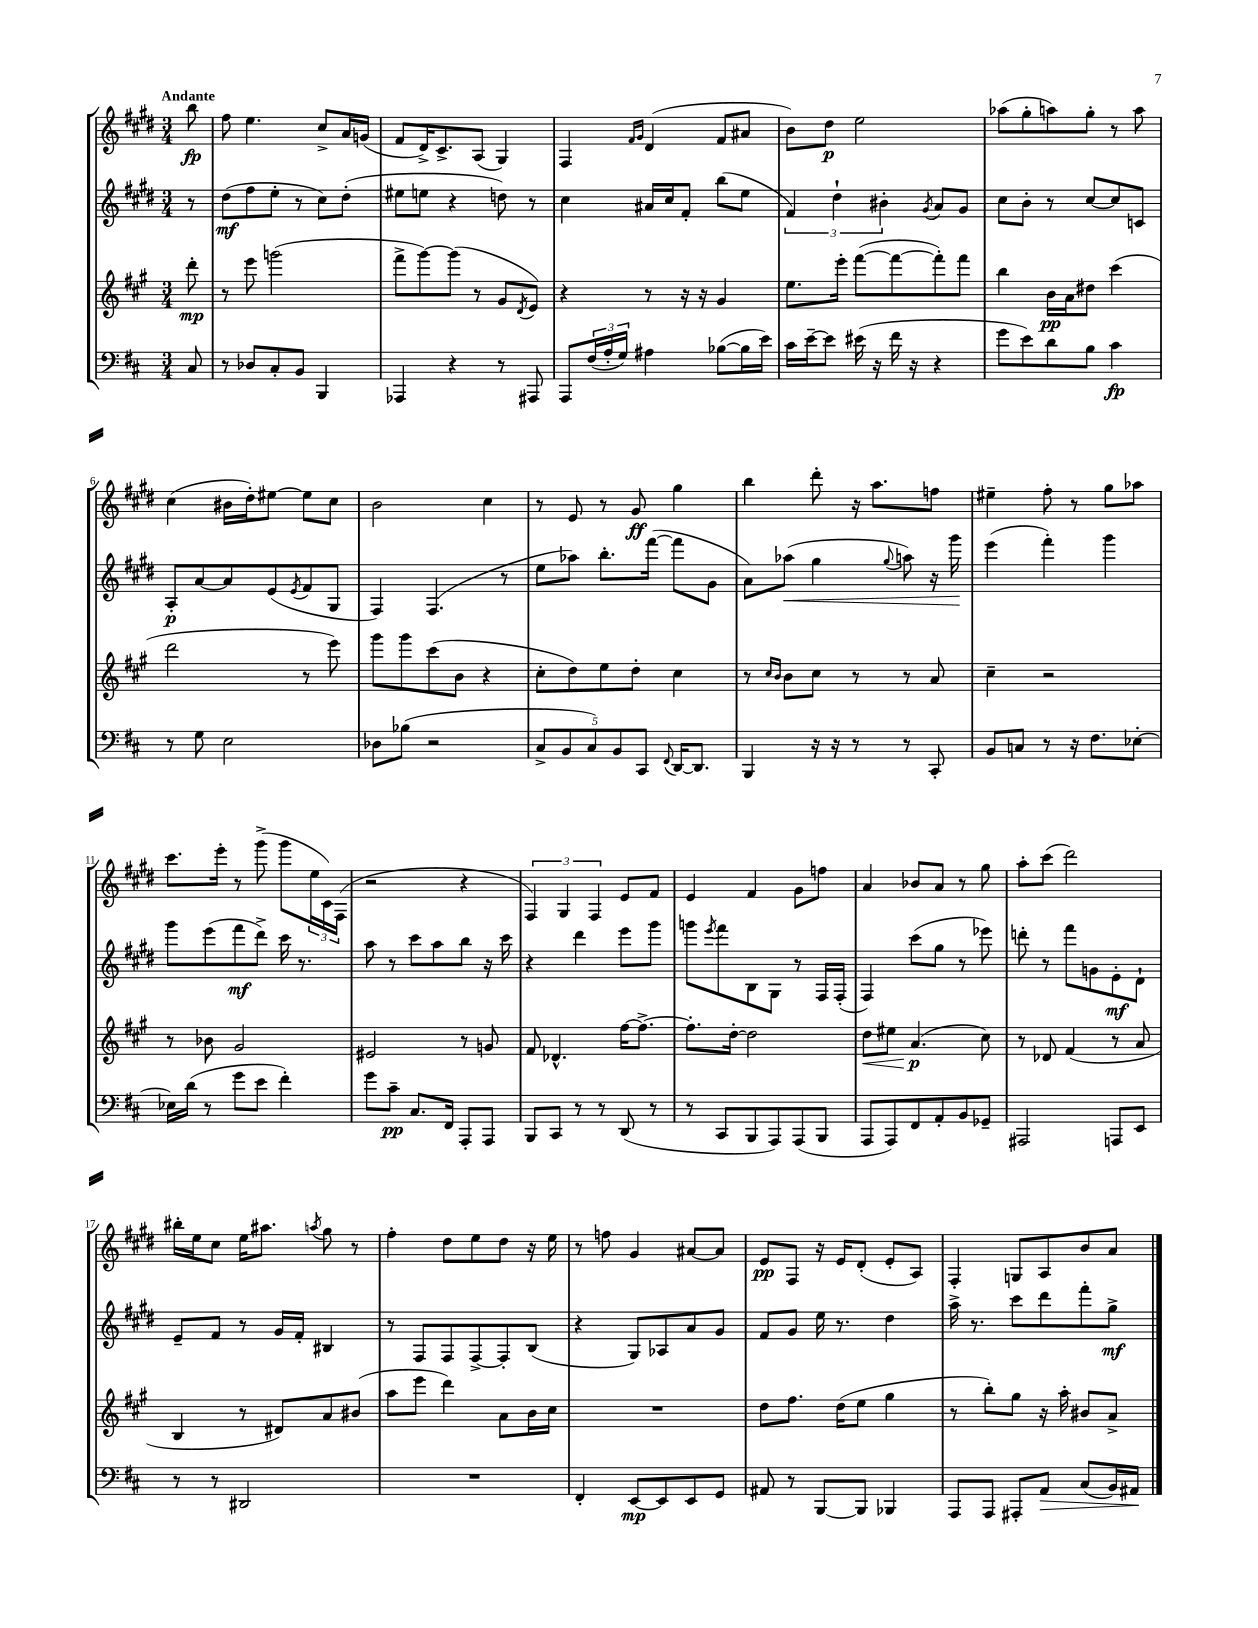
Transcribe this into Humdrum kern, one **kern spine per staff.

**kern	**kern	**kern	**kern
*staff4	*staff3	*staff2	*staff1
*clefF4	*clefG2	*clefG2	*clefG2
*k[f#c#]	*k[f#c#g#]	*k[f#c#g#d#]	*k[f#c#g#d#]
*M3/4	*M3/4	*M3/4	*M3/4
8C#	8ddd'	8r	8bb
=	=	=	=
8r	8r	(8dd#	8ff#
8D-	8eee	8ff#	4.ee
8C#'	(2ggg	8ee'	.
8BB	.	8r	.
4BBB	.	8cc#)	8cc#^
.	.	(8dd#'	16a
.	.	.	(16g
=	=	=	=
4AAA-	8fff#^	8ee#	8f#
.	[8ggg#)	8ee	16d#^)
.	.	.	8.c#^
4r	(8ggg#]	4r	.
.	8r	.	(8A
8r	8g#	8dd)	4G#)
.	8qd	.	.
8AAA#	8e)	8r	.
=	=	=	=
8AAA	4r	4cc#	4F#
(24F#	.	.	.
24A'	.	.	.
24G)	.	.	.
.	.	.	16qqf#
.	.	.	16qqg#
4A#	8r	16a#	(4d#
.	.	16cc#	.
.	16r	8f#'	.
.	16r	.	.
([8B-	4g#	(8bb	8f#
16B-]	.	8ee	8a#
16e)	.	.	.
=	=	=	=
16c#	8.ee	6f#)	8b)
[16e~	.	.	.
8e]	.	.	8dd#
.	.	6dd#`	.
.	16eee'	.	.
(16e#	([8fff#	.	2ee
16r	.	.	.
.	.	6b#'	.
16f#	8fff#_	.	.
16r	.	.	.
.	.	8qg#	.
4r	8fff#'])	8a	.
.	8fff#	8g#	.
=	=	=	=
8g	4bb	8cc#	(8aa-
8e)	.	8b'	8gg#'
8d	16b	8r	8aa)
.	16a	.	.
8B	8dd#	[8cc#	8gg#'
4c#	(4ccc#	8cc#]	8r
.	.	8c	8aa
=	=	=	=
8r	2ddd	8A'	(4cc#
8G	.	[8a	.
2E	.	8a]	16b#
.	.	.	16dd#')
.	.	(8e	[8ee#
.	.	8qe	.
.	8r	8f#	8ee#]
.	8eee)	8G#	8cc#
=	=	=	=
8D-	8ggg#	4F#)	2b
(8B-	8ggg#	.	.
2r	(8ccc#	(4.F#	.
.	8b	.	.
.	4r	.	4cc#
.	.	8r	.
=	=	=	=
10C#^	8cc#'	8ee	8r
10BB	.	.	.
.	8dd)	8aa-)	8e
10C#)	.	.	.
.	8ee	8.bb'	8r
10BB	.	.	.
.	8dd'	.	8g#
10CC#	.	.	.
.	.	([16fff#	.
8qqFF#	.	.	.
[16DD	4cc#	8fff#]	4gg#
8.DD]	.	.	.
.	.	8g#	.
=	=	=	=
4BBB	8r	8a)	4bb
.	16qqcc#	.	.
.	16qqb	.	.
.	8b	(8aa-	.
16r	8cc#	4gg#	8ddd#'
16r	.	.	.
8r	8r	.	16r
.	.	.	8.aa
.	.	8qqgg#	.
8r	8r	8aa)	.
8CC#'	8a	16r	8ff
.	.	16ggg#	.
=	=	=	=
8BB	4cc#~	(4eee	4ee#~
8C	.	.	.
8r	2r	4fff#')	8ff#'
16r	.	.	8r
8.F#	.	.	.
.	.	4ggg#	8gg#
[8E-'	.	.	8aa-
=	=	=	=
16E-]	8r	8ggg#	8.ccc#
(16d	.	.	.
8r	8b-	(8eee	.
.	.	.	16eee'
8g	2g#	8fff#	8r
8e	.	8ddd#^)	(8ggg#^
4f#')	.	16ccc#	8ggg#
.	.	8.r	.
.	.	.	24ee
.	.	.	24c#)
.	.	.	(24F#
=	=	=	=
8g	2e#	8aa	2r
8c#~	.	8r	.
8.C#	.	8ccc#	.
.	.	8aa	.
16FF#	.	.	.
8AAA'	8r	8bb	4r
8AAA	8g	16r	.
.	.	16ccc#	.
=	=	=	=
8BBB	8f#	4r	6F#)
8CC#	4.d-^^	.	.
.	.	.	6G#
8r	.	4ddd#	.
.	.	.	6F#
8r	.	.	.
(8DD	[16ff#	8eee	8e
.	8.ff#^_	.	.
8r	.	8ggg#	8f#
=	=	=	=
8r	8.ff#']	8ggg	4e
.	.	8qeee	.
8CC#	.	8fff#	.
.	[16dd'	.	.
8BBB	2dd]	8B	4f#
8AAA)	.	8G#	.
(8AAA	.	8r	8g#
8BBB	.	16F#	8ff
.	.	(16F#'	.
=	=	=	=
8AAA	8dd	4F#)	4a
8AAA)	8ee#	.	.
8FF#	(4.a	(8ccc#	8b-
8AA'	.	8gg#	8a
8BB	.	8r	8r
8GG-~	8cc#)	8eee-)	8gg#
=	=	=	=
2AAA#	8r	8ddd'	8aa'
.	8d-	8r	(8ccc#
.	(4f#	8fff#	2ddd#)
.	.	8g	.
8AAA	8r	8e'	.
8EE	8a	8d#`	.
=	=	=	=
8r	4B	8e~	16bb#'
.	.	.	16ee
8r	.	8f#	8cc#
2DD#	8r	8r	16ee
.	.	.	8.aa#
.	8d#)	16g#	.
.	.	16f#'	.
.	.	.	8qaa
.	8a	4B#	8gg#
.	(8b#	.	8r
=	=	=	=
2.r	8aa	8r	4ff#'
.	8eee	8F#	.
.	4ddd)	8F#	8dd#
.	.	[8F#^	8ee
.	8a	8F#']	8dd#
.	16b	(8B	16r
.	16cc#	.	16ee
=	=	=	=
4FF#'	2.r	4r	8r
.	.	.	8ff
[8EE	.	8G#)	4g#
8EE]	.	8A-	.
8EE	.	8a	[8a#
8GG	.	8g#	8a#]
=	=	=	=
8AA#	8dd	8f#	8e
8r	8.ff#	8g#	8F#
[8BBB	.	16ee	16r
.	(16dd	8.r	16e
8BBB]	8ee	.	(8d#'
4BBB-	4gg#	4dd#	8e'
.	.	.	8A)
=	=	=	=
8AAA	8r	16aa^	4F#'
.	.	8.r	.
8AAA	8bb')	.	.
8AAA#'	8gg#	8ccc#	8G
8AA	16r	8ddd#	8A
.	16aa'	.	.
(8C#	8b#	8fff#'	8b
16BB)	8a^	8gg#^	8a
16AA#	.	.	.
==	==	==	==
*-	*-	*-	*-
